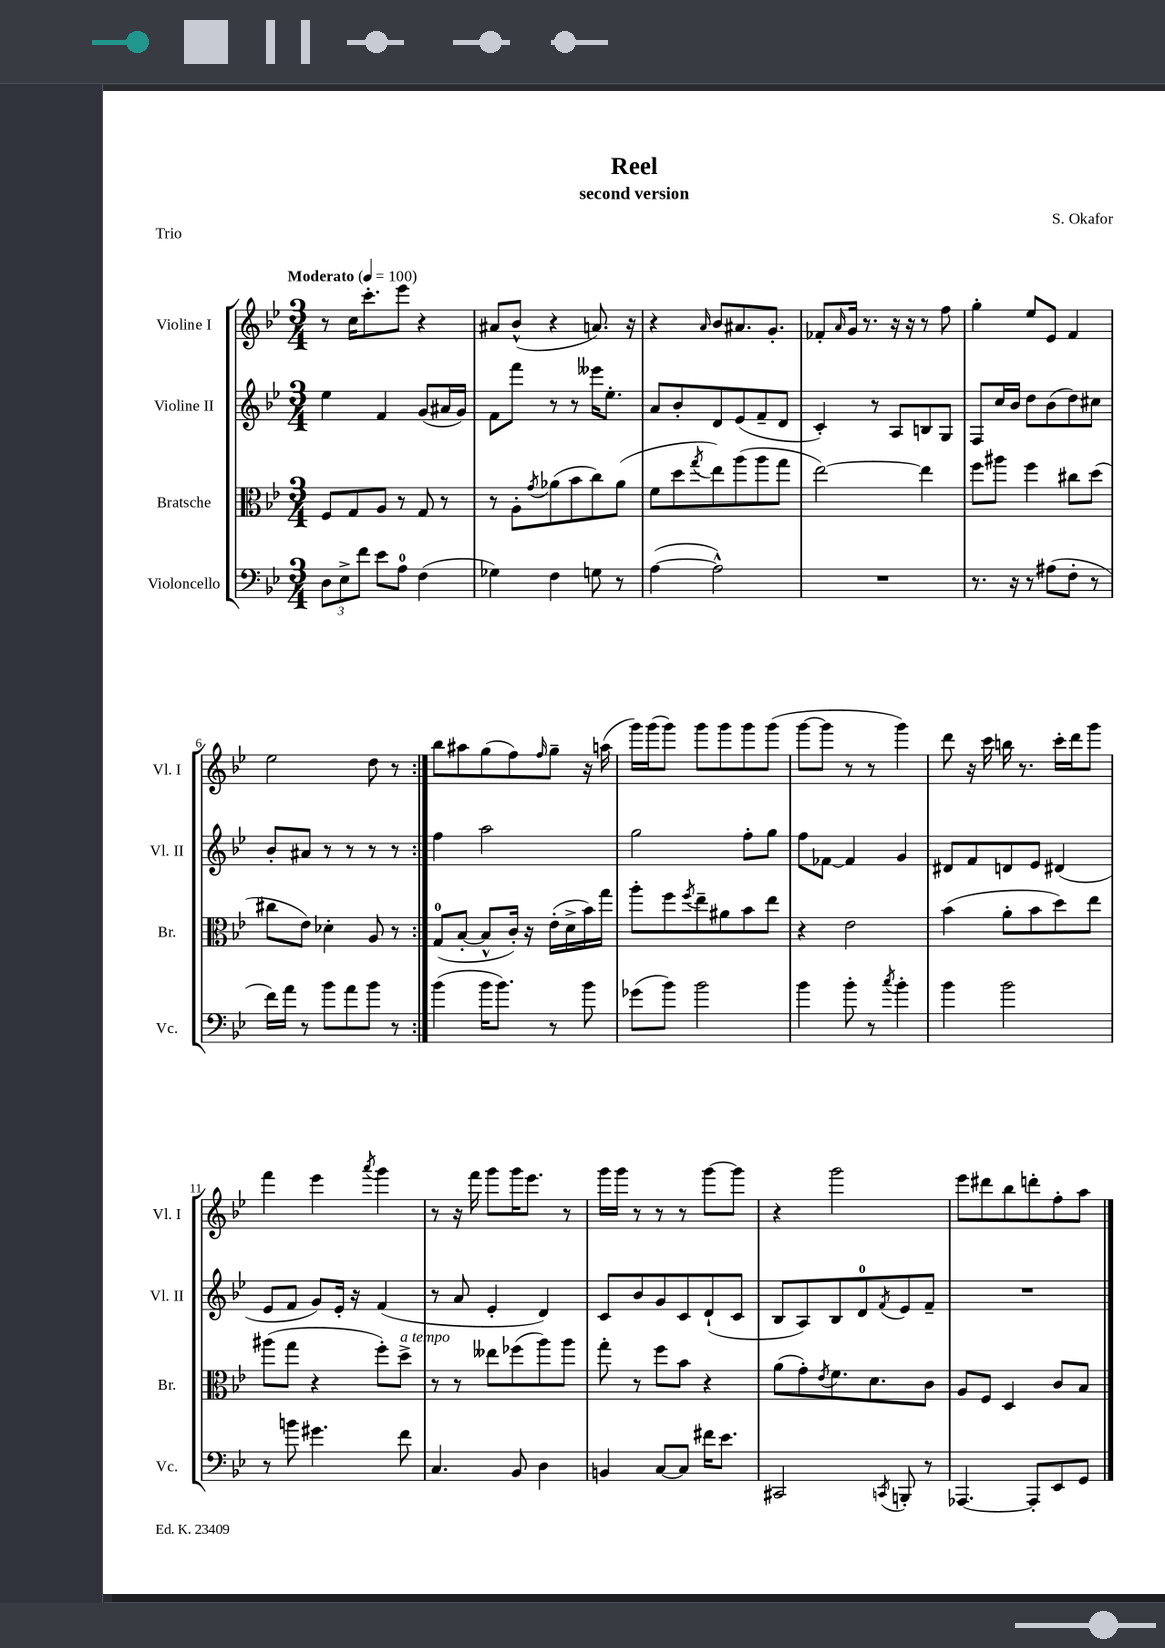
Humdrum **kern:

**kern	**kern	**kern	**kern
*staff4	*staff3	*staff2	*staff1
*clefF4	*clefC3	*clefG2	*clefG2
*k[b-e-]	*k[b-e-]	*k[b-e-]	*k[b-e-]
*M3/4	*M3/4	*M3/4	*M3/4
*MM100	*MM100	*MM100	*MM100
12D\L	8F/L	4ee-\	8r
12E-^\	.	.	.
.	8G/	.	16cc\LK
12f\J	.	.	.
.	.	.	8.ccc'\
8e-\L	8A/J	4f/	.
8A\J	8r	.	8eee-\J
(4F\	8G/	(8g/L	4r
.	8r	16a#/L	.
.	.	16g/JJ)	.
=	=	=	=
4G-\)	8r	8f\L	8a#/L
.	8A'\L	8fff\J	(8b-^^/J
.	8qg/	.	.
4F\	(8a-\	8r	4r
.	8b-\	8r	.
8G\	8cc\)	16eee--\LK	8.a/)
.	.	8.ee-'\J	.
8r	(8a-\J	.	.
.	.	.	16r
=	=	=	=
([4A\	8f\L	8a/L	4r
.	8dd\	8b-'/	.
.	8qgg/	.	16qqa/
2A^^\])	8ee-\)	8d/	8b-/L
.	(8aa\	(8e-/	8.a#/
.	8aa\	8f~/	.
.	.	.	8.g'/J
.	8gg\J	8d/J	.
=	=	=	=
2.r	[2ee-\)	4c'/)	8f-'/L
.	.	.	16qqa/
.	.	.	16g/Jk
.	.	.	8.r
.	.	8r	.
.	.	8A/L	16r
.	.	.	16r
.	4ee-\]	8B/	8r
.	.	8G/J	8ff\
=	=	=	=
8.r	8ff\L	8F/L	4gg'\
.	8aa#\J	16cc/L	.
16r	.	16b-/JJ	.
8r	4ff\	8dd\L	8ee-/L
(8A#\L	.	(8b-\	8e-/J
8F'\J	8cc#\L	8dd\)	4f/
8r	(8dd\J	8cc#\J	.
=	=	=	=
16f\LL)	8cc#\L	8b-'/L	2ee-\
16a\JJ	.	.	.
8r	8e-\J)	8a#/J	.
8b-\L	4d-'\	8r	.
8a\	.	8r	.
8b-\J	8A/	8r	8dd\
8r	8r	8r	8r
=:|!	=:|!	=:|!	=:|!
(4b-\	(8G/L	4ff\	8bb-\L
.	[8B-'/J	.	8aa#\
16b-\LK	8B-^^/]L	2aa\	(8gg\
8.b-\J)	.	.	.
.	16c'/Jk)	.	8ff\)
.	16r	.	.
.	.	.	16qqff/
8r	(16e-'\LL	.	8gg~\J
.	16d^\	.	.
8b-\	16b-\)	.	16r
.	16gg\JJ	.	(16aa\
=	=	=	=
(8g-\L	8aa'\L	2gg\	16ggg\LL)
.	.	.	(16ggg\J
8b-\J)	8ff\	.	8ggg\J)
.	8qff/	.	.
2b-\	8ee-~\	.	8ggg\L
.	8a#\	.	8ggg\
.	8b-\	8ff'\L	8ggg\
.	8ee-\J	8gg\J	(8ggg\J
=	=	=	=
4b-\	4r	8ff\L	[8ggg\L
.	.	[8f-\J	8ggg\]J
8b-'\	2e-\	4f-/]	8r
8r	.	.	8r
8qcc/	.	.	.
4b-'\	.	4g/	4ggg\)
=	=	=	=
4b-\	(4b-\	8d#/L	8ddd\
.	.	8f/	16r
.	.	.	16ccc\
2b-\	8a'\L	8d/	16bb\
.	.	.	8.r
.	8b-\	8e-/J	.
.	8dd\)	(4d#/	16ccc'\LL
.	.	.	16ddd\J
.	8ee-\J	.	8ggg\J
=	=	=	=
8r	(8aa#\L	8e-/L	4fff\
8b\	8gg\J	8f/J	.
4.g#\	4r	8g/L)	4eee-\
.	.	16e-'/Jk	.
.	.	16r	.
.	.	.	8qaaa/
.	8ff'\L)	(4f/	4ggg\
8f\	8dd^\J	.	.
=	=	=	=
4.C/	8r	8r	8r
.	8r	8a/	16r
.	.	.	16fff\
.	8ee--\L	4e-'/	8ggg\L
8BB-/	(8ff-\	.	16ggg\K
.	.	.	8.eee-\J
4D\	8aa\)	4d/)	.
.	8aa\J	.	8r
=	=	=	=
4BB/	8gg'\	8c/L	16ggg\LL
.	.	.	16ggg\JJ
.	8r	8b-/	8r
[8C/L	8ff\L	8g/	8r
8C/]J	8b-\J	8c/	8r
16f#\LK	4r	(8d`/	[8ggg\L
8.e-\J	.	.	.
.	.	8c/J	8ggg\]J
=	=	=	=
2CC#/	(8a\L	8B-/L	4r
.	8g'\)	8A/)	.
.	8qe-/	.	.
.	8.f\	8B-/	2ggg\
.	.	8d/	.
.	8.d\	.	.
8qCC/	.	8qf/	.
8BBB'/	.	8e-/	.
8r	8c\J	8f~/J	.
=	=	=	=
[4.AAA-/	8A/L	2.r	8eee-\L
.	8F/J	.	8ddd#\
.	4D/	.	8bb-\
8AAA-'/]L	.	.	8ddd'\
8EE-/	8c/L	.	8ff'\
8GG/J	8B-/J	.	8aa\J
==	==	==	==
*-	*-	*-	*-
